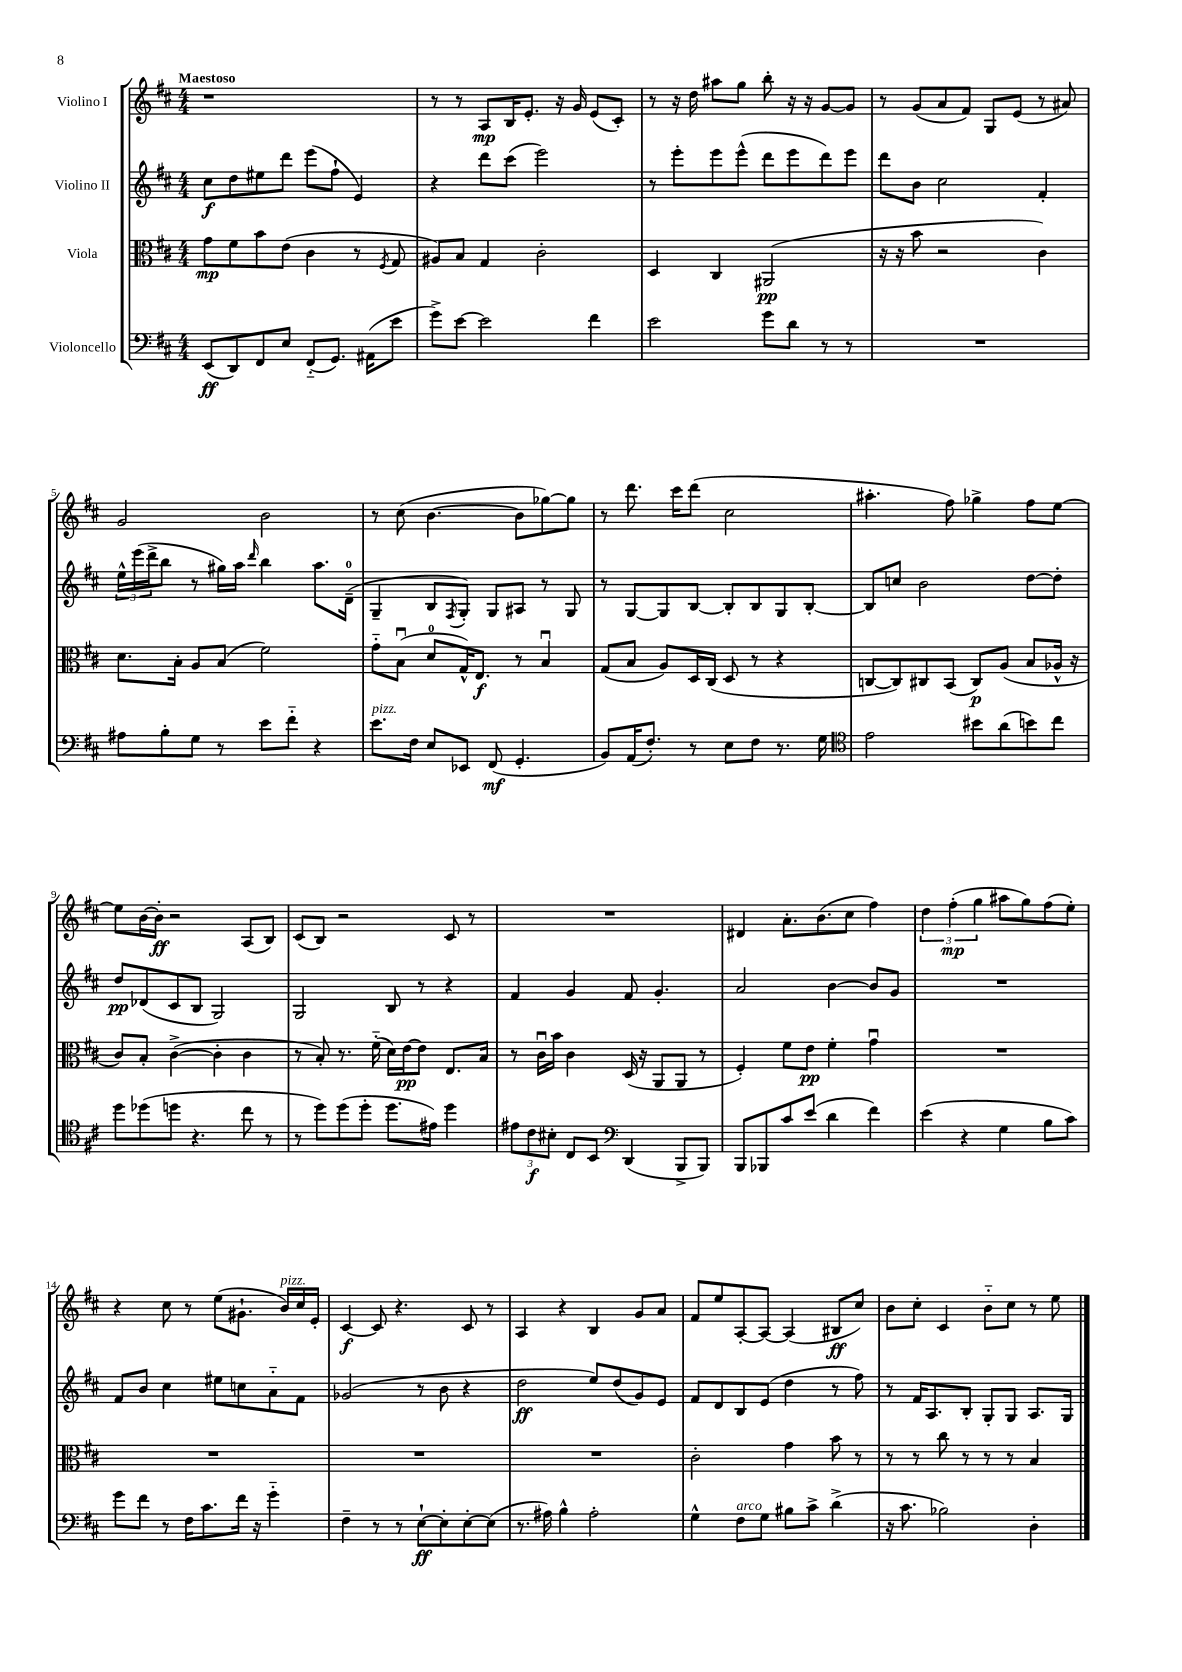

**kern	**kern	**kern	**kern
*staff4	*staff3	*staff2	*staff1
*clefF4	*clefC3	*clefG2	*clefG2
*k[f#c#]	*k[f#c#]	*k[f#c#]	*k[f#c#]
*M4/4	*M4/4	*M4/4	*M4/4
(8EE/L	8g\L	8cc#\L	1r
8DD/)	8f#\	8dd\	.
8FF#/	8b\	8ee#\	.
8E/J	(8e\J	8ddd\J	.
(8FF#'~/L	4c#\	(8eee\L	.
8.GG/J)	.	8ff#`\J	.
.	8r	4e/)	.
(16AA#\LK	.	.	.
.	8qF#/	.	.
8e\J	8G/	.	.
=	=	=	=
8g^\L)	8A#/L)	4r	8r
[8e\J	8B/J	.	8r
2e\]	4G/	8ddd\L	8A/L
.	.	(8ccc#\J	16B/K
.	.	.	8.e'/J
.	2c#'\	2eee\)	.
.	.	.	16r
.	.	.	16g/
4f#\	.	.	(8e/L
.	.	.	8c#'/J)
=	=	=	=
2e\	4D/	8r	8r
.	.	8eee'\L	16r
.	.	.	16dd\
.	4C#/	8eee\	8aa#\L
.	.	(8eee^^\J	8gg\J
8g\L	(2AA#/	8ddd\L	8bb'\
8d\J	.	8eee\	16r
.	.	.	16r
8r	.	8ddd\)	[8g/L
8r	.	8eee\J	8g/]J
=	=	=	=
1r	16r	8ddd\L	8r
.	16r	.	.
.	8b\	8b\J	(8g/L
.	2r	2cc#\	8a/
.	.	.	8f#/J)
.	.	.	8G/L
.	.	.	(8e/J
.	4c#\)	4f#'/	8r
.	.	.	8a#/)
=	=	=	=
8A#\L	8.d\L	24ee^^\LL	2g/
.	.	(24eee\	.
.	.	24ddd^\J	.
8B'\	.	8bb\J	.
.	16B'\Jk	.	.
8G\J	8A/L	8r	.
8r	(8B/J	16gg#\LL)	.
.	.	16aa\JJ	.
.	.	16qqddd/	.
8e\L	2f#\)	4bb\	2b\
8f#'~\J	.	.	.
4r	.	8.aa\L	.
.	.	(16d~\Jk	.
=	=	=	=
8.e\L	8g'~\L	4G~/	8r
.	(8Bu\J	.	(8cc#\
16F#\Jk	.	.	.
8E/L	8d/L	8B/L	[4.b\
.	.	8qF#/	.
8EE-/J	16G^^/K)	8G'/J)	.
.	8.E/J	.	.
(8FF#/	.	8G/L	.
4.GG'/	8r	8A#/J	8b\]L
.	4Bu/	8r	[8gg-\)
.	.	8G/	8gg-\]J
=	=	=	=
8BB/L)	(8G/L	8r	8r
(16AA/K	8B/J	[8G/L	8.ddd\
8.F#'/J)	.	.	.
.	8A/L)	8G/]	.
.	.	.	16ccc#\LK
8r	16D/L	[8B/J	(8ddd\J
.	(16C#/JJ	.	.
8E\L	8D/	8B'/]L	2cc#\
8F#\J	8r	8B/	.
8.r	4r	8G/	.
.	.	[8B'/J	.
16G\	.	.	.
=	=	=	=
*clefC4	*	*	*
2e\	[8C/L	8B/]L	4.aa#'\
.	8C/])	8cc/J	.
.	8C#/	2b\	.
.	(8BB/J	.	8ff#\)
8b#\L	8C#/L)	.	4gg-^\
(8a\	(8A/J	.	.
8b\)	8B/L	[8dd\L	8ff#\L
8cc#\J	16A-^^/Jk	8dd'\]J	[8ee\J
.	16r	.	.
=	=	=	=
8dd\L	8c#/L)	8dd/L	8ee\]L
(8dd-\	8B'/J	(8d-/	[16b\L
.	.	.	16b'\]JJ
8dd\J	([4c#^\	8c#/	2r
4.r	.	8B/J	.
.	4c#'\]	2G/)	.
8cc#\	4c#\	.	(8A/L
8r	.	.	8B/J)
=	=	=	=
8r	8r	2G/	(8c#/L
8dd\L)	8B'/)	.	8B/J)
(8dd\	8.r	.	2r
8dd'\J	.	.	.
.	(16f#'~\	.	.
8.dd\L	16d\LL)	8B/	.
.	[16e\J	.	.
.	8e\]J	8r	.
16e#\Jk)	.	.	.
4dd\	8.E/L	4r	8c#/
.	.	.	8r
.	16B/Jk	.	.
=	=	=	=
12e#\L	8r	4f#/	1r
12c#\	.	.	.
.	16c#u\LL	.	.
12B#'\J	.	.	.
.	16b\JJ	.	.
8C#/L	4c#\	4g/	.
8BB/J	.	.	.
*clefF4	*	*	*
(4DD/	(16D/	8f#/	.
.	16r	.	.
.	8AA/L	4.g'/	.
8BBB^/L	8AA/J	.	.
8BBB/J)	8r	.	.
=	=	=	=
8BBB/L	4F#'/)	2a/	4d#/
8BBB-/	.	.	.
8c#/	8f#\L	.	8.a'\L
(8e/J	8e\J	.	.
.	.	.	(8.b\
4d\	4f#'\	[4b\	.
.	.	.	8cc#\J
4f#\)	4gu\	8b/]L	4ff#\)
.	.	8g/J	.
=	=	=	=
(4e\	1r	1r	6dd\
.	.	.	(6ff#'\
4r	.	.	.
.	.	.	6gg\
4G\	.	.	8aa#\L
.	.	.	8gg\)
8B\L	.	.	(8ff#\
8c#\J)	.	.	8ee'\J)
=	=	=	=
8g\L	1r	8f#/L	4r
8f#\J	.	8b/J	.
8r	.	4cc#\	8cc#\
16F#\LK	.	.	8r
8.c#\	.	.	.
.	.	8ee#\L	(8ee\L
16f#\Jk	.	8cc\	8.g#`\J
16r	.	.	.
4g'~\	.	8a'~\	.
.	.	.	16b/LL)
.	.	8f#\J	16cc#/
.	.	.	16e'/JJ
=	=	=	=
4F#~\	1r	(2g-/	[4c#/
8r	.	.	8c#/]
8r	.	.	4.r
[8E`\L	.	8r	.
8E'\]	.	8b\	.
[8E'\	.	4r	8c#/
(8E\]J	.	.	8r
=	=	=	=
8.r	1r	2dd\	4A/
16A#\)	.	.	.
4B^^\	.	.	4r
2A#'\	.	8ee/L)	4B/
.	.	(8dd/	.
.	.	8g/)	8g/L
.	.	8e/J	8a/J
=	=	=	=
4G^^\	2c#'\	8f#/L	8f#/L
.	.	8d/	8ee/
8F#\L	.	8B/	[8A'/
8G\J	.	(8e/J	8A/_J
8B#\L	4g\	4dd\	(4A/]
8c#^\J	.	.	.
(4d^\	8b\	8r	8B#/L
.	8r	8ff#\)	8cc#/J)
=	=	=	=
16r	8r	8r	8b\L
8.c#\	.	.	.
.	8r	16f#/LK	8cc#'\J
.	.	8.A/	.
2B-\)	8cc#\	.	4c#/
.	8r	8B'/J	.
.	8r	8G'/L	8b'~\L
.	8r	8G/J	8cc#\J
4D'\	4B/	8.A/L	8r
.	.	.	8ee\
.	.	16G/Jk	.
==	==	==	==
*-	*-	*-	*-
